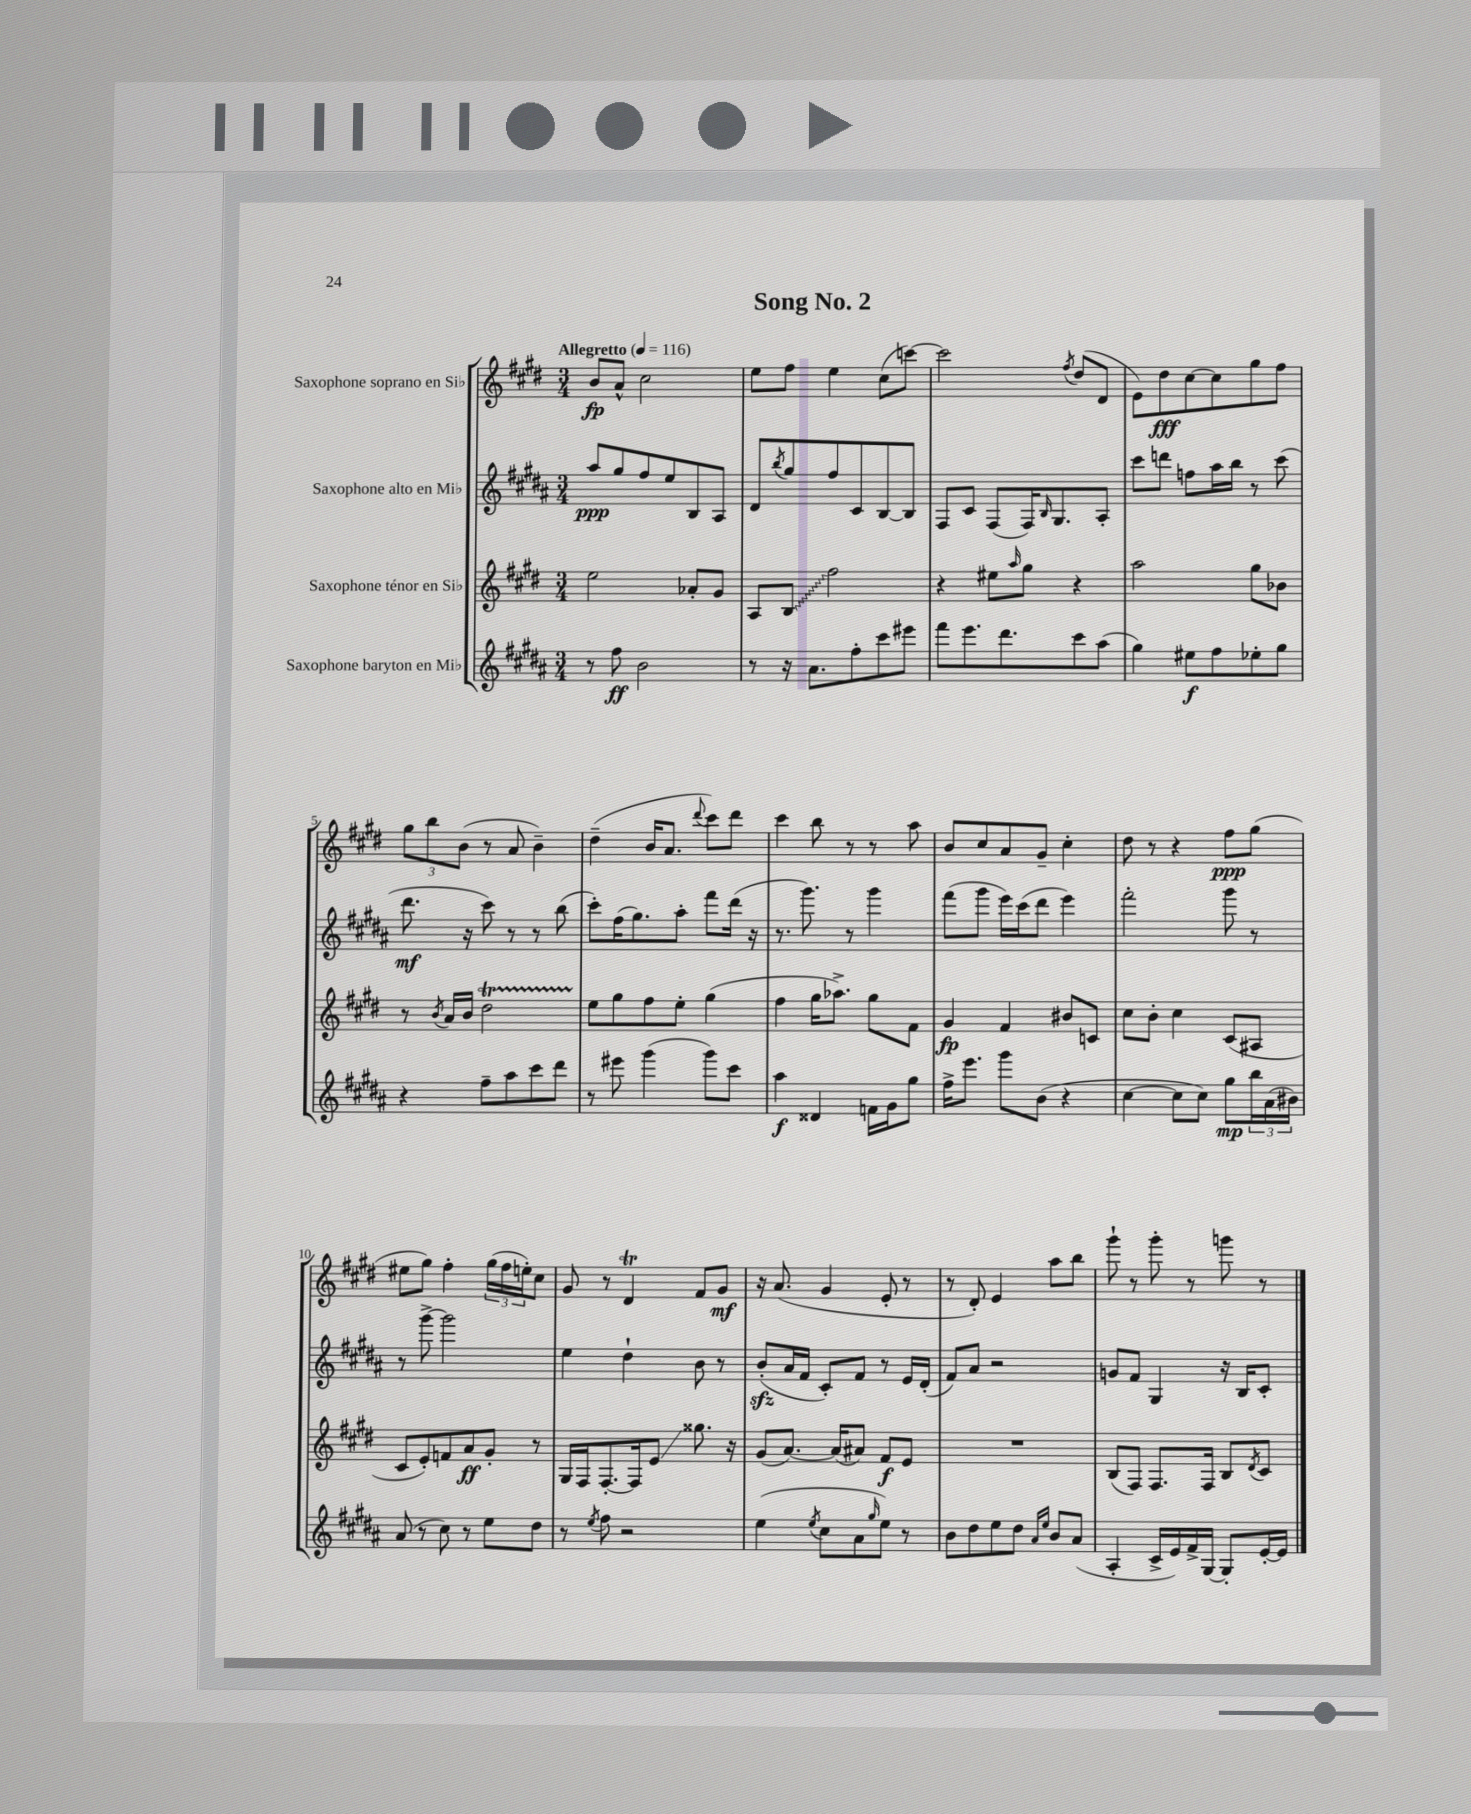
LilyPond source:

\header { title = "Song No. 2" }
<<
\new StaffGroup <<
\new Staff = "s0" \with { instrumentName = "Saxophone soprano en Sib" } {
    \clef treble \key e \major \numericTimeSignature \time 3/4 \tempo "Allegretto" 4 = 116
    b'8\fp a'8-^ cis''2 |
    e''8 fis''8 e''4 cis''8( c'''8~) |
    c'''2 \acciaccatura { fis''8 } dis''8( dis'8 |
    e'8) dis''8\fff cis''8~ cis''8 gis''8 fis''8 |
    \tuplet 3/2 { gis''8 b''8 b'8( } r8 a'8 b'4--) |
    dis''4--( b'16 a'8. \appoggiatura { dis'''8 } cis'''8) dis'''8 |
    cis'''4 b''8 r8 r8 a''8 |
    b'8 cis''8 a'8 gis'8-- cis''4-. |
    dis''8 r8 r4 fis''8\ppp gis''8( |
    eis''8 gis''8) fis''4-. \tuplet 3/2 { gis''16( fis''16 e''16-.) } cis''8 |
    gis'8 r8 dis'4\trill fis'8 gis'8\mf |
    r16 a'8.( gis'4 e'8-. r8 |
    r8 dis'8-.) e'4 a''8 b''8 |
    gis'''8-! r8 gis'''8-. r8 g'''8 r8 \bar "|." |
}
\new Staff = "s1" \with { instrumentName = "Saxophone alto en Mib" } {
    \clef treble \key b \major \numericTimeSignature \time 3/4
    ais''8\ppp gis''8 fis''8 e''8 b8 ais8 |
    dis'8 \acciaccatura { b''8 } gis''8 fis''8 cis'8 b8~ b8 |
    fis8 cis'8 fis8( fis16) \grace { b16 } gis8. ais8-. |
    cis'''8 d'''8 f''8 ais''16 b''16 r8 cis'''8( |
    dis'''8.\mf r16 cis'''8) r8 r8 b''8( |
    cis'''8-.) fis''16( gis''8.) ais''8-. fis'''8 dis'''16( r16 |
    r8. gis'''8.) r8 gis'''4 |
    fis'''8( gis'''8 e'''16) cis'''16( dis'''8 e'''4) |
    fis'''2-. gis'''8 r8 |
    r8 gis'''8~-> gis'''2 |
    e''4 dis''4-! b'8 r8 |
    b'8-.\sfz( ais'16 fis'16 cis'8-.) fis'8 r8 e'16 dis'16-.( |
    fis'8) ais'8 r2 |
    g'8 fis'8 gis4 r16 b16 cis'8-. \bar "|." |
}
\new Staff = "s2" \with { instrumentName = "Saxophone ténor en Sib" } {
    \clef treble \key e \major \numericTimeSignature \time 3/4
    e''2 aes'8-. gis'8 |
    a8 \once \override Glissando.style = #'zigzag b8\glissando fis''2 |
    r4 eis''8 \grace { a''16 } gis''8 r4 |
    a''2 gis''8 bes'8 |
    r8 \acciaccatura { b'8 } a'16 b'16 dis''2\startTrillSpan |
    e''8\stopTrillSpan gis''8 fis''8 e''8-. gis''4( |
    fis''4 gis''16 aes''8.->) gis''8 fis'8 |
    gis'4\fp fis'4 bis'8 c'8 |
    cis''8 b'8-. cis''4 cis'8( ais8 |
    cis'8 e'8-.) f'8 a'8\ff gis'8-. r8 |
    gis16 fis16 fis8.~-. fis16 e'8\glissando gisis''8. r16 |
    gis'8( a'8.~) a'16( ais'8) fis'8\f e'8 |
    R2. |
    b8( fis8) fis8. fis16 b8 \acciaccatura { dis'8 } cis'8 \bar "|." |
}
\new Staff = "s3" \with { instrumentName = "Saxophone baryton en Mib" } {
    \clef treble \key b \major \numericTimeSignature \time 3/4
    r8 fis''8\ff b'2 |
    r8 r16 ais'8. fis''8-. cis'''8 eis'''8 |
    fis'''8 e'''8. dis'''8. cis'''8 ais''8( |
    gis''4) eis''8\f fis''8 ees''8-. gis''8 |
    r4 fis''8-- ais''8 cis'''8 dis'''8 |
    r8 eis'''8 gis'''4( gis'''8) cis'''8 |
    ais''4\f disis'4 f'16 gis'16 gis''8 |
    fis''16-> e'''8. gis'''8 b'8( r4 |
    cis''4~ cis''8 cis''8) gis''8\mp \tuplet 3/2 { b''16 ais'16( bis'16) } |
    ais'8( r8 cis''8) r8 e''8 dis''8 |
    r8 \acciaccatura { e''8 } fis''8 r2 |
    e''4( \acciaccatura { e''8 } cis''8 ais'8 \grace { gis''16 } e''8) r8 |
    b'8 dis''8 e''8 dis''8 \grace { ais'16 e''16 } b'8 ais'8( |
    ais4-. cis'16-> e'16) fis'16-> gis16~ gis8-. e'16~-. e'16 \bar "|." |
}
>>
>>
